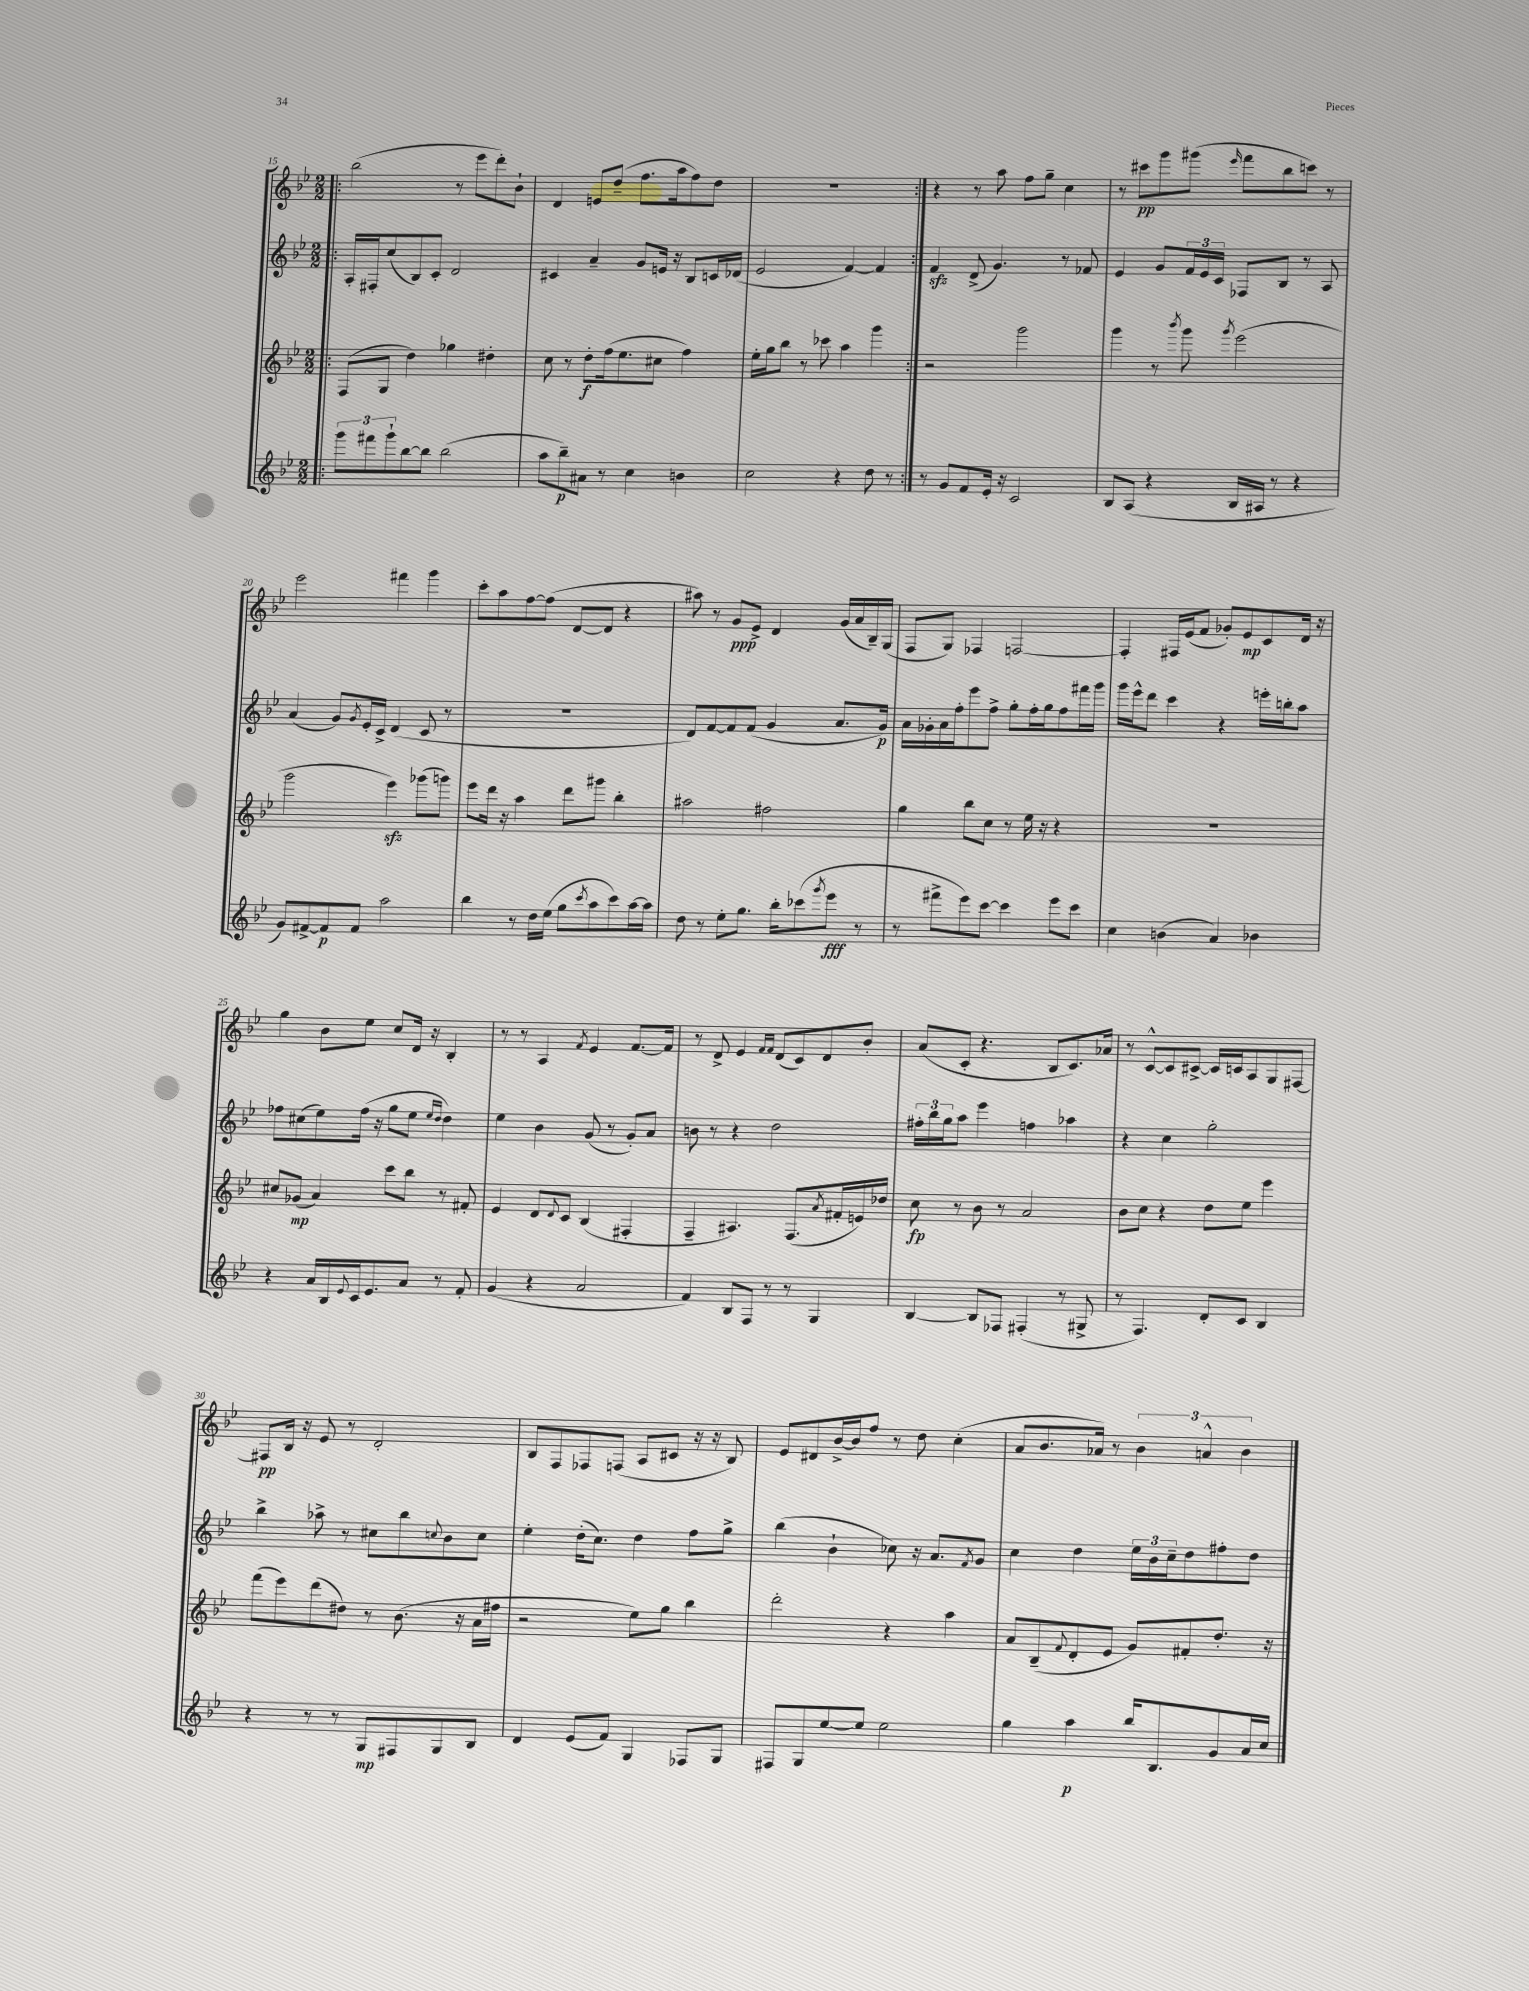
<<
\new StaffGroup <<
\new Staff = "s0" {
    \clef treble \key bes \major \numericTimeSignature \time 2/2
    \repeat volta 2 { \bar ".|:" bes''2( r8 ees'''8 d'''8-.) bes'8-! |
    d'4 e'8 d''8--( f''8. a''16 f''8) d''8 |
    R1 | }
    r4 r8 a''8 f''8 g''8-- c''4 |
    r8 cis'''8\pp g'''8 gis'''8( \grace { ees'''16 } f'''8 bes''8 c'''8) r8 |
    ees'''2 fis'''4 g'''4 |
    c'''8-. a''8 f''8~ f''8( d'8~ d'8 r4 |
    ais''8) r8 g'8\ppp ees'8-> d'4 g'16( a'16 bes16--) g16( |
    f8 g8) fes4 f2~ |
    f4-. fis16 ees'16( f'8 ges'8-.) ees'8\mp c'8 d'16 r16 |
    g''4 bes'8 ees''8 c''8 d'16 r16 bes4-. |
    r8 r8 a4 \acciaccatura { f'8 } ees'4 f'8.~ f'16 |
    r8 d'8-> ees'4 \grace { f'16 f'16 } d'8( c'8) d'8 bes'8-. |
    a'8( c'8-. r4. bes8 c'8.) aes'16 |
    r8 c'8~-^ c'8 cis'8~-> cis'16 c'16 a8 g8 fis8~ |
    fis8\pp bes16 r16 ees'8 r8 d'2-. |
    bes8 f8 fes8 f8( a8 cis'8 r16 r16 bes8) |
    ees'8 dis'8 bes'16~-> bes'16 f''8 r8 d''8 c''4-.( |
    a'8 bes'8. aes'16) r8 \tuplet 3/2 { bes'4 a'4-^ bes'4 } \bar "|." |
}
\new Staff = "s1" {
    \clef treble \key bes \major \numericTimeSignature \time 2/2
    \repeat volta 2 { \bar ".|:" a16-. fis16-. c''8( bes8) c'8-. d'2 |
    cis'4 a'4-- g'8 e'16 r16 bes8 c'16 des'16( |
    ees'2 f'4~) f'4 | }
    f'4\sfz d'8->( g'4.) r8 fes'8 |
    ees'4 g'8 \tuplet 3/2 { f'16 ees'16 c'16 } fes8 bes8 r8 a8 |
    a'4( g'8) \acciaccatura { g'8 } ees'16-. c'16-> d'4( c'8 r8 |
    R1 |
    d'8) f'8~ f'8 f'8( g'4 a'8. g'16\p) |
    a'16 ges'16-. a'16 f''16-. ees'''8 f''8-> g''8-. f''16-. g''16 f''8 fis'''16 g'''16 |
    g'''16 ees'''16-^ d'''8 c'''4 r4 e'''16-. b''16-. a''8 |
    fes''8 cis''8( ees''8) fes''16( r16 g''8 ees''8 \grace { ees''16 d''16 } d''4) |
    ees''4 bes'4 g'8( r8 g'8-.) a'8 |
    b'8 r8 r4 d''2 |
    \tuplet 3/2 { fis''16-. bes''16 g''16 } a''8 ees'''4 f''4 aes''4 |
    r4 c''4 g''2-. |
    bes''4-> aes''8-> r8 cis''8 bes''8 \appoggiatura { c''8 } bes'8 c''8 |
    ees''4-. d''16-.( c''8.) d''4 f''8 g''8-> |
    bes''4( bes'4-! ces''8) r16 a'8. \acciaccatura { f'8 } g'8 |
    c''4 d''4 \tuplet 3/2 { ees''16 bes'16 c''16-- } d''8 fis''8-. d''8 \bar "|." |
}
\new Staff = "s2" {
    \clef treble \key bes \major \numericTimeSignature \time 2/2
    \repeat volta 2 { \bar ".|:" f8( g8 d''4) ges''4 dis''4-. |
    c''8 r8 d''8-.\f f''16( ees''8. cis''8 f''4) |
    ees''16-. g''16 bes''8 r8 ces'''8 a''4 g'''4 | }
    r2 g'''2 |
    g'''4 r8 \acciaccatura { bes'''8 } g'''8 \acciaccatura { g'''8 } ees'''2( |
    g'''2 ees'''4\sfz) ges'''8( g'''8) |
    ees'''8 d'''16 r16 a''4 d'''8 gis'''8 bes''4-. |
    ais''2 fis''2 |
    g''4 bes''8 c''8 r8 ees''16 r16 r4 |
    R1 |
    cis''8 ges'8\mp( a'4) c'''8 bes''8 r8 fis'8-. |
    ees'4 d'8 \appoggiatura { d'8 } c'8 bes4( fis4-. |
    f4-- ais4.) f8.( \acciaccatura { a'8 } fis'16-. e'16) des''16 |
    c''8\fp r8 bes'8 r8 a'2 |
    bes'8 c''8 r4 d''8 ees''8 ees'''4 |
    f'''8( ees'''8) d'''8( dis''8) r8 bes'8.( r16 a'16 fis''16 |
    r2 ees''8) g''8 bes''4 |
    d'''2-. r4 a''4 |
    a'8 bes8--( \appoggiatura { f'8 } d'8-. ees'8 g'8) fis'8-. d''8.-. r16 \bar "|." |
}
\new Staff = "s3" {
    \clef treble \key bes \major \numericTimeSignature \time 2/2
    \repeat volta 2 { \bar ".|:" \tuplet 3/2 { g'''8 fis'''8 g'''8-! } bes''8~ bes''8 bes''2( |
    a''8 bes''8--\p) ais'8 r8 c''4 b'4 |
    c''2 r4 d''8 r8 | }
    r8 g'8 f'8 ees'16-. r16 c'2 |
    bes8 a8( r4 bes16 ais16 r8 r4 |
    g'8) fis'8~-> fis'8\p fis'8 a''2 |
    bes''4 r8 d''16 ees''16( g''8 \acciaccatura { c'''8 } a''8 c'''8) a''16~ a''16 |
    d''8 r8 ees''8-. g''8. bes''16-. ces'''8( \acciaccatura { g'''8 } ees'''8\fff r8 |
    r8 fis'''8-> ees'''8) c'''8~ c'''4 ees'''8 c'''8 |
    c''4 b'4( a'4) bes'4 |
    r4 a'16 bes16 \appoggiatura { ees'8 } c'16 ees'8. a'8 r8 f'8-. |
    g'4( r4 a'2 |
    f'4) bes8 f8 r8 r8 g4 |
    bes4~ bes8 fes8 fis4-.( r8 gis8-> |
    r8 f4.) d'8-. c'8 bes4 |
    r4 r8 r8 g8\mp fis8 g8 bes8 |
    d'4 ees'8( f'8) g4 fes8 g8 |
    fis8 g8 ees''8~ ees''8 ees''2 |
    g''4 a''4\p bes''16 bes8. g'8 a'16 c''16 \bar "|." |
}
>>
>>
\layout { \context { \Score currentBarNumber = #15 } }
